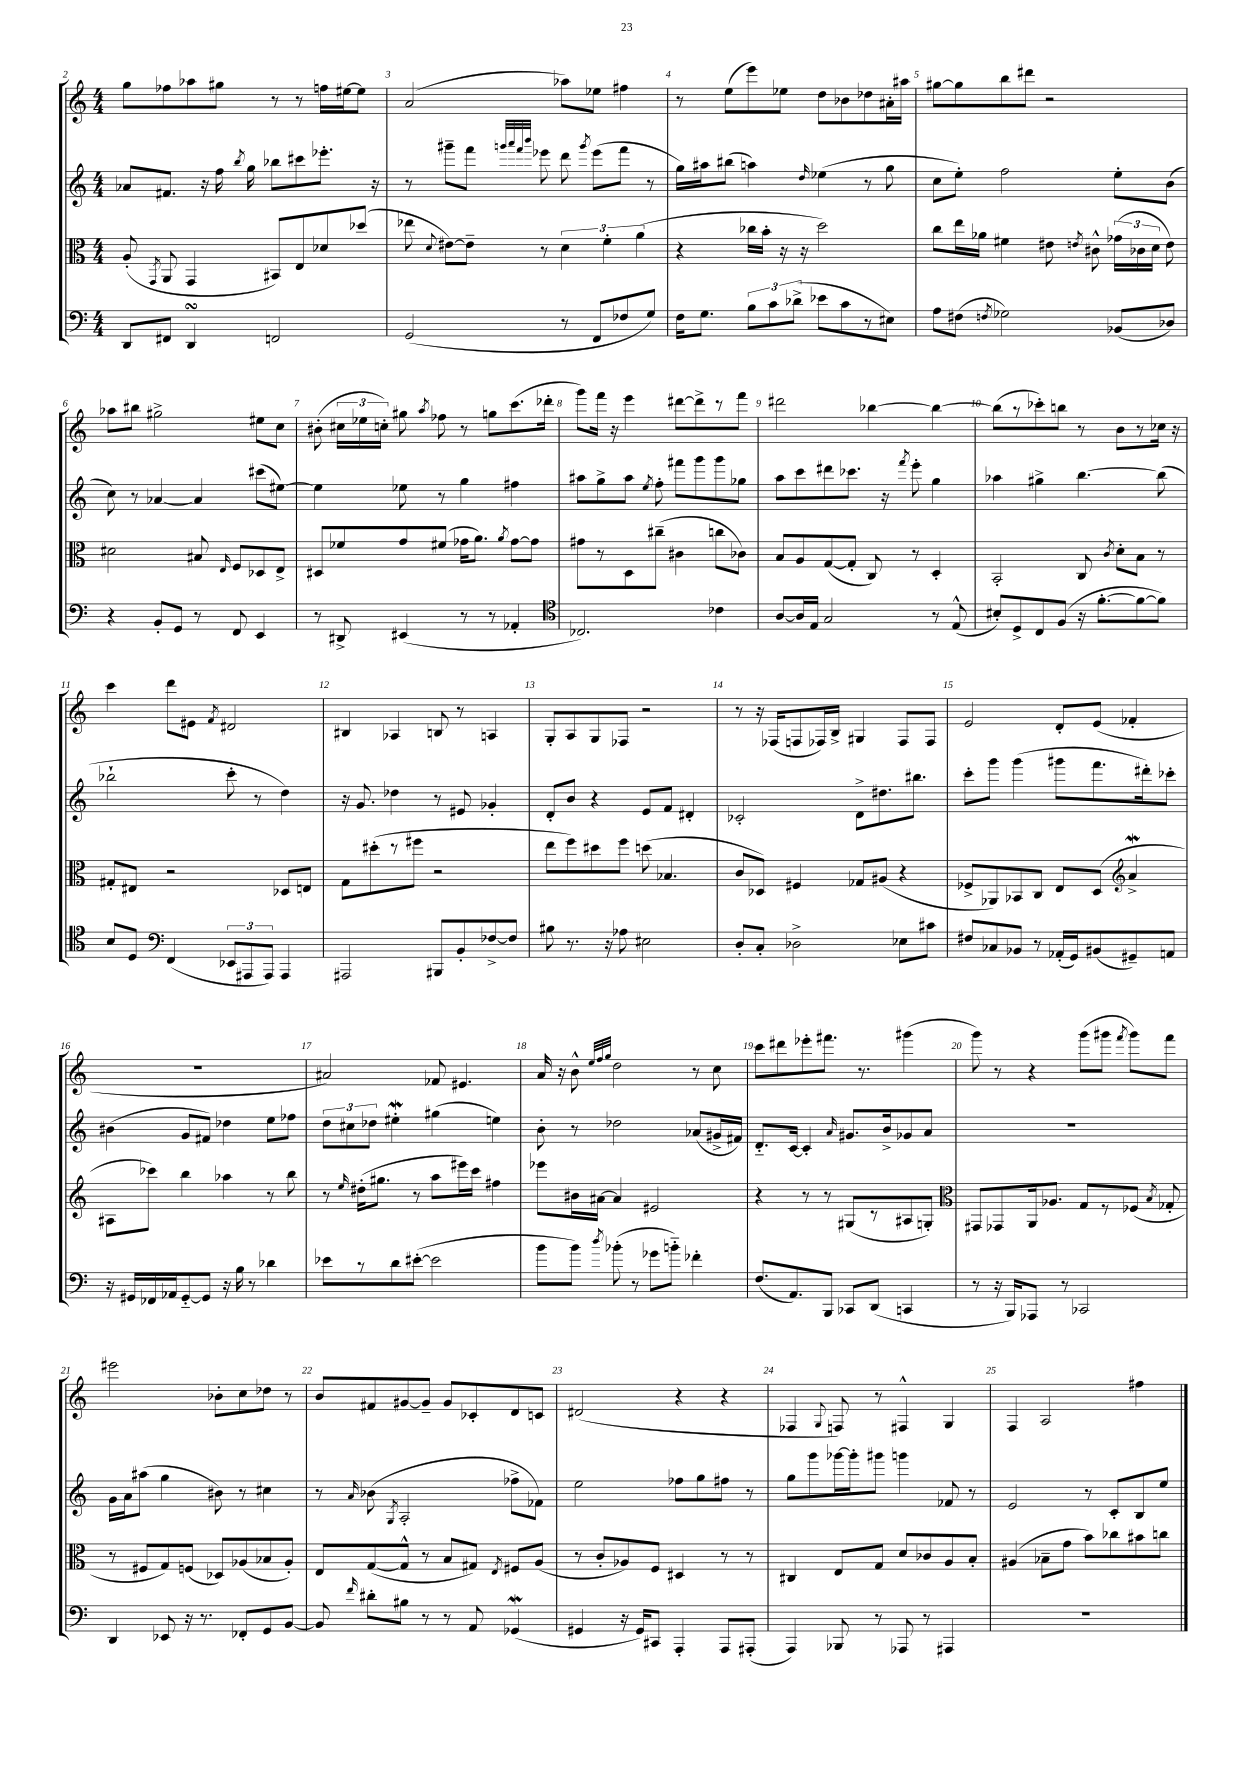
<<
\new StaffGroup <<
\new Staff = "s0" {
    \clef treble \key c \major \numericTimeSignature \time 4/4
    \autoBeamOff g''8[ fes''8 aes''8 gis''8] r8 r8 f''16[ eis''16~ eis''8] |
    a'2( aes''8[) ees''8] fis''4 |
    r8 e''8[( e'''8) ees''8] d''8[ bes'8 des''8 ais'16-. ais''16] |
    gis''8[~ gis''8 b''8 dis'''8] r2 |
    aes''8[ bis''8] gis''2-> eis''8[ c''8] |
    bis'8-.( \tuplet 3/2 { cis''16[ ees''16 c''16]-.) } gis''8 \acciaccatura { a''8 } fes''8 r8 g''8[ c'''8.( des'''16]-. |
    g'''8[) f'''16] r16 e'''4 dis'''8[~ dis'''8-> r8 f'''8] |
    dis'''2 bes''4~ bes''4~ |
    bes''8[( r8 ces'''8-.) b''8] r8 b'8[ r8 ces''16] r16 |
    c'''4 d'''8[ eis'8] \acciaccatura { f'8 } dis'2 |
    bis4 aes4 b8 r8 a4 |
    g8[-. a8 g8 fes8] r2 |
    r8 r16 fes16[( f8 fes16) b16]-> gis4 fes8[ fes8] |
    e'2 d'8[-. e'8]( fes'4-. |
    R1 |
    ais'2) fes'8 eis'4. |
    a'16 r16 b'8-^ \grace { e''32[ f''32 g''32] } d''2 r8 c''8 |
    c'''8[ dis'''8 ees'''8-. fis'''8.] r8. gis'''4( |
    g'''8) r8 r4 g'''8[( gis'''8] \acciaccatura { f'''8 } gis'''8[) f'''8] |
    eis'''2 bes'8[-. c''8 des''8] r8 |
    b'8[ fis'8 gis'8~ gis'8]-- gis'8[ ces'8-. d'8 c'8] |
    dis'2( r4 r4 |
    fes4 \appoggiatura { g8 } f8) r8 fis4-^ g4 |
    f4 a2 fis''4 \bar "|." |
}
\new Staff = "s1" {
    \clef treble \key c \major \numericTimeSignature \time 4/4
    \autoBeamOff aes'8[ fis'8.] r16 f''16 \acciaccatura { b''8 } g''16 bes''8[ cis'''8 ees'''8.]-. r16 |
    r8 gis'''8[-- f'''8] \grace { g'''32[ a'''32 f'''32 b'''32] } ees'''8 d'''8 \acciaccatura { g'''8 } ees'''8[( f'''8] r8 |
    g''16[) ais''16 bis''8]( a''4) \grace { d''16 } ees''4( r8 g''8 |
    c''8[ e''8]-.) f''2 e''8[-. b'8]( |
    c''8) r8 aes'4~ aes'4 cis'''8[( eis''8]~) |
    eis''4 ees''8 r8 g''4 fis''4 |
    ais''8[ g''8-> ais''8] \acciaccatura { e''8 } f''8-. fis'''8[ g'''8 g'''8 ges''8] |
    a''8[ c'''8 dis'''8 ces'''8.] r16 \acciaccatura { f'''8 } e'''8-. g''4 |
    aes''4 gis''4-> b''4.~ b''8( |
    bes''2-! c'''8-. r8 d''4) |
    r16 g'8. des''4 r8 eis'8 ges'4-. |
    d'8[-. b'8] r4 e'8[ f'8] dis'4-. |
    ces'2-. d'8[-> dis''8. bis''8.] |
    c'''8[-. g'''8] g'''4( gis'''8[ f'''8. dis'''16-.) ces'''8]-. |
    bis'4( g'8[ fis'8]) des''4 e''8[ fes''8] |
    \tuplet 3/2 { d''8[ cis''8 des''8] } eis''4-.\mordent gis''4( e''4) |
    b'8-. r8 des''2 aes'8[( gis'16-> fis'16]) |
    d'8.[-_ c'16]~ c'4-. \grace { a'16 } gis'8.[ b'16-> ges'8 a'8] |
    R1 |
    g'16[ a'16 ais''8]( g''4 bis'8) r8 cis''4 |
    r8 \grace { a'16 } bes'8( \acciaccatura { g8 } a2-. fes''8[-> fes'8]) |
    e''2 fes''8[ g''8 fis''8] r8 |
    g''8[ g'''8 ges'''16~ ges'''16-. gis'''8] g'''4 fes'8 r8 |
    e'2 r8 c'8[-. b8 e''8] \bar "|." |
}
\new Staff = "s2" {
    \clef alto \key c \major \numericTimeSignature \time 4/4
    \autoBeamOff a8-.( \acciaccatura { g,8 } a,8 g,4 bis,8[) e8 des'8 des''8]( |
    ees''8 \appoggiatura { d'8 } eis'8[~) eis'8]-- r8 \tuplet 3/2 { d'4 f'4-. a'4( } |
    r4 ces''16[ b'16]-. r16 r16 d''2) |
    c''8[ e''16 aes'16] fis'4 eis'8 \acciaccatura { e'8 } cis'8-^ \tuplet 3/2 { ges'16[( ces'16 d'16] } e'8) |
    dis'2 bis8 \grace { e16 } f8[ des8 e8]-> |
    dis8[ fes'8 g'8 fis'8]( ges'16[ a'8.]) \acciaccatura { a'8 } ges'8[~ ges'8] |
    gis'8[ r8 d8 cis''8]--( cis'4 c''8[ ces'8]) |
    b8[ a8 g8~( g8]-. c8) r8 d4-. |
    b,2-. c8 \acciaccatura { c'8 } d'8[-. b8] r8 |
    gis8[-. eis8] r2 des8[ e8] |
    g8[ dis''8-.( r8 fis''8] r2 |
    e''8[ f''8) dis''8 f''8] d''8( bes4. |
    c'8[ des8]) fis4 ges8[ ais8]( r4 |
    fes8[-> aes,8) bes,8 c8] e8[ d8]( \clef treble a'4->\mordent |
    ais8[ ces'''8]) b''4 aes''4 r8 b''8 |
    r8 \grace { e''16 } dis''16[-.( gis''8.] r8 a''8[ eis'''16) c'''16] fis''4 |
    ees'''8[ bis'16 ais'16]~ ais'4 eis'2 |
    r4 r8 r8 gis8[( r8 ais8 g8]-.) |
    \clef alto gis,8[ ges,8 a,16 aes8.] g8[ r8 fes8]( \acciaccatura { b8 } ges8-. |
    r8 fis8[ g8) f8]( des8[) aes8( bes8 aes8]-.) |
    e8[ g8~( g8]-^ r8 b8[ gis8]) \acciaccatura { e8 } fis8[ a8]( |
    r8 c'8[-. aes8) f8] dis4 r8 r8 |
    cis4 e8[ g8] d'8[ ces'8 a8 b8]-. |
    ais4( bes8[-- g'8] b'8[) ces''8 bis'8 c''8] \bar "|." |
}
\new Staff = "s3" {
    \clef bass \key c \major \numericTimeSignature \time 4/4
    \autoBeamOff d,8[ fis,8] d,4\turn f,2 |
    g,2( r8 f,8[ fes8 g8]) |
    f16[ g8.] \tuplet 3/2 { b8[ c'8 des'8]->( } ees'8[ c'8 r8 eis8]) |
    a8[ fis8]( \acciaccatura { f8 } ges2) bes,8[( des8]) |
    r4 b,8[-. g,8] r8 f,8 e,4 |
    r8 dis,8-> eis,4( r8 r8 aes,4-. |
    \clef tenor ces2.) ces'4 |
    a8[~ a16 e16] g2 r8 e8-^( |
    bis8[-.) d8-> c8 f8]( r16 f'8.[~-. f'8~ f'8]) |
    b8[ d8] \clef bass f,4( \tuplet 3/2 { ees,8[ ais,,8 ais,,8]) } ais,,4 |
    ais,,2 bis,,8[ b,8-. fes8~-> fes8] |
    bis8 r8. r16 aes8 eis2 |
    d8[-. c8]-. des2-> ees8[ cis'8] |
    fis8[ ces8 bes,8] r8 aes,16[-.( g,16) bis,8( gis,8--) a,8] |
    r16 gis,16[ fes,16 aes,16 gis,8~-_ gis,8] r16 b16 r8 des'4 |
    ees'8[ r8 d'8 eis'8]~-.( eis'2 |
    b'8[ b'8]) \acciaccatura { d''8 } bes'8-.( r8 ges'8[ b'8]-_) fes'4-. |
    f8.[( a,8.) b,,8] ces,8[ d,8]( c,4 |
    r8 r16 b,,16[) aes,,8] r8 ces,2 |
    d,4 ees,8 r16 r8. fes,8[-. g,8 b,8]~ |
    b,8 \grace { f'16 } dis'8[-. bis8] r8 r8 a,8 ges,4\mordent( |
    gis,4 r16 gis,16[) cis,8] a,,4-. a,,8[ ais,,8]-.( |
    a,,4) bes,,8 r8 aes,,8 r8 ais,,4 |
    R1 \bar "|." |
}
>>
>>
\layout { \context { \Score currentBarNumber = #2 \override BarNumber.break-visibility = ##(#f #t #t) barNumberVisibility = #all-bar-numbers-visible } }
